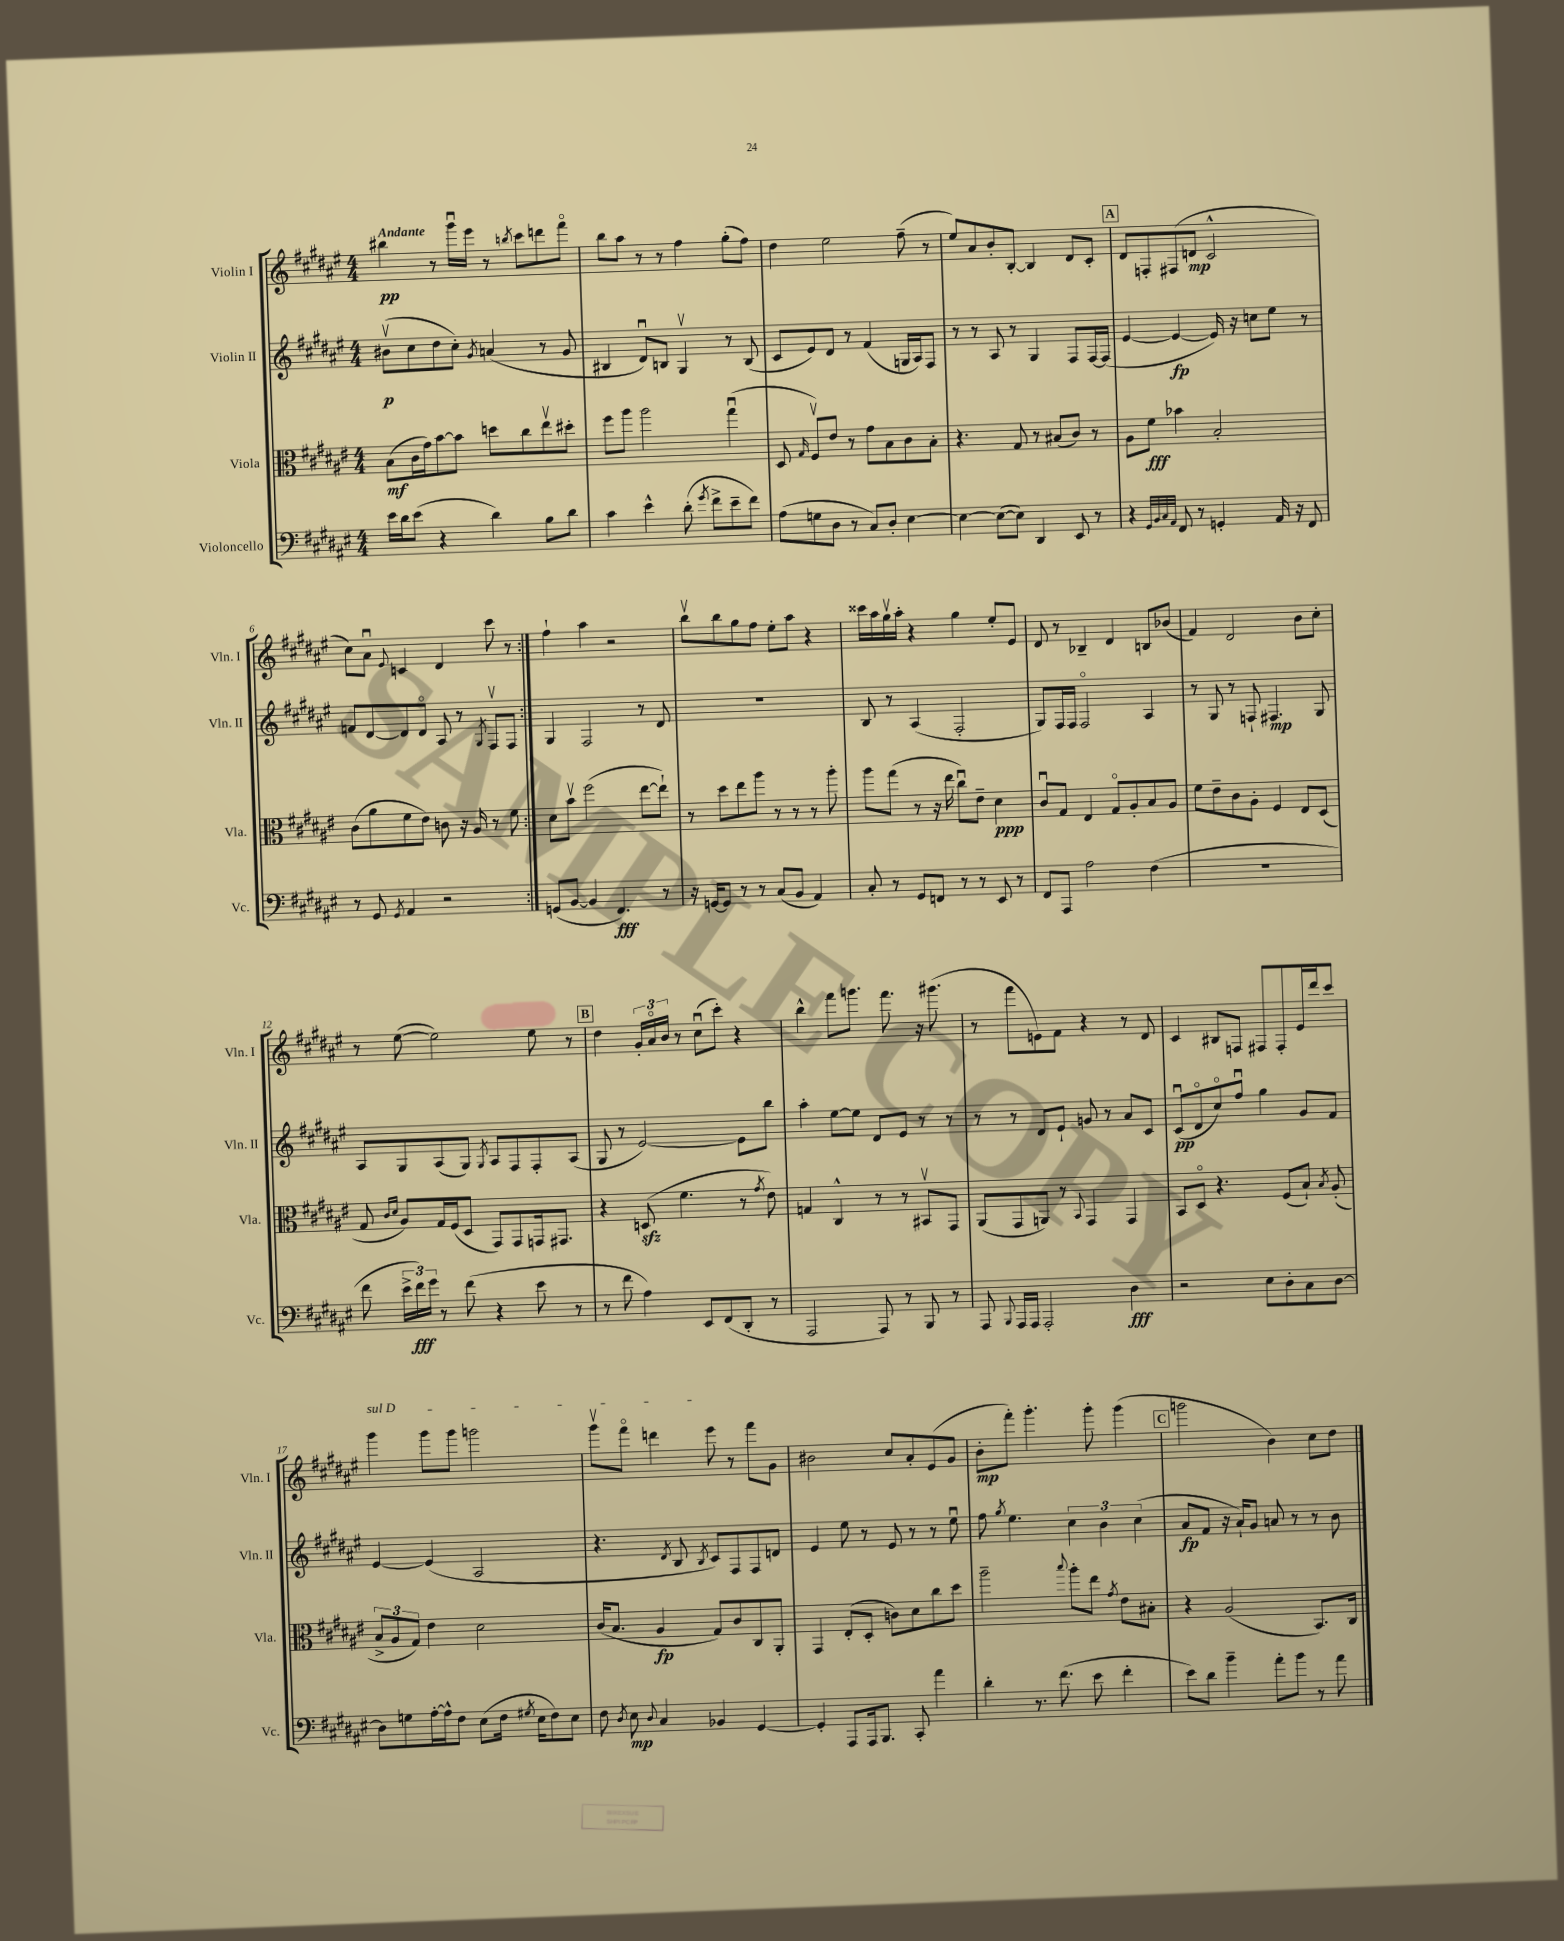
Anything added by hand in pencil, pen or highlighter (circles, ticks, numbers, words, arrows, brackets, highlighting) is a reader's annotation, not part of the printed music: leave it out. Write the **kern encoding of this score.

**kern	**dynam	**kern	**dynam	**kern	**dynam	**kern	**dynam
*part4	*part4	*part3	*part3	*part2	*part2	*part1	*part1
*staff4	*staff4	*staff3	*staff3	*staff2	*staff2	*staff1	*staff1
*I"Violoncello	*	*I"Viola	*	*I"Violin II	*	*I"Violin I	*
*I'Vc.	*	*I'Vla.	*	*I'Vln. II	*	*I'Vln. I	*
*clefF4	*	*clefC3	*	*clefG2	*	*clefG2	*
*k[f#c#g#d#a#e#]	*	*k[f#c#g#d#a#e#]	*	*k[f#c#g#d#a#e#]	*	*k[f#c#g#d#a#e#]	*
*M4/4	*	*M4/4	*	*M4/4	*	*M4/4	*
=1	=1	=1	=1	=1	=1	=1	=1
!	!	!	!	!	!	!LO:TX:a:B:t=Andante	!
16e#\LL	.	(8B\L	mf	(8b#Xv\L	p	4bb#X\	pp
16d#\J	.	.	.	.	.	.	.
(8e#\J	.	16c#\L	.	8cc#\	.	.	.
.	.	16g#\J)	.	.	.	.	.
4r	.	[8b\	.	8dd#\	.	8r	.
.	.	8b\J]	.	8cc#'\J)	.	16ggg#u\LL	.
.	.	.	.	.	.	16eee#\JJ	.
.	.	.	.	8qg#/	.	.	.
4d#\)	.	8ddn\L	.	(4an/	.	8r	.
.	.	.	.	.	.	8qbbn/	.
.	.	8cc#\	.	.	.	8ccc#\L	.
8B\L	.	8ee#v\	.	8r	.	8dddn\	.
8d#\J	.	8dd#X'\J	.	8g#/	.	8fff#\J	.
=2	=2	=2	=2	=2	=2	=2	=2
4c#\	.	8ff#\L	.	4B#X/	.	8bb\L	.
.	.	8aa#\J	.	.	.	8aa#\J	.
4e#^^\	.	2aa#\	.	8d#u/L)	.	8r	.
.	.	.	.	8Bn/J	.	8r	.
(8d#'\	.	.	.	4G#v/	.	4ff#\	.
8qg#/	.	.	.	.	.	.	.
8f#^\L	.	.	.	.	.	.	.
8e#~\	.	(4gg#u\	.	8r	.	(8gg#'\L	.
8f#\J)	.	.	.	(8B/	.	8ff#\J)	.
=3	=3	=3	=3	=3	=3	=3	=3
(8A#\L	.	8D#/	.	8c#/L	.	4dd#\	.
.	.	16qqG#/	.	.	.	.	.
8Gn\	.	8F#v/L)	.	8e#/)	.	.	.
8D#\J	.	8e#/J	.	8d#/J	.	2ee#\	.
8r	.	8r	.	8r	.	.	.
8C#/L)	.	8g#\L	.	(4f#/	.	.	.
8D#'/J	.	8B\	.	.	.	.	.
[4E#\	.	8c#\	.	16Gn/LL	.	(8ff#~\	.
.	.	.	.	16A#/J)	.	.	.
.	.	8B'\J	.	8F#/J	.	8r	.
=4	=4	=4	=4	=4	=4	=4	=4
4E#\_	.	4.r	.	8r	.	8ee#/L)	.
.	.	.	.	8r	.	8a#/	.
(8E#\L_	.	.	.	8A#/	.	8b'/	.
8E#\J])	.	8G#/	.	8r	.	[8B'/J	.
4DD#/	.	8r	.	4G#/	.	4B/]	.
.	.	(8B#X/L	.	.	.	.	.
8EE#/	.	8c#/J)	.	8F#/L	.	8d#/L	.
8r	.	8r	.	[16F#/L	.	8c#'/J	.
.	.	.	.	(16F#/JJ]	.	.	.
!!LO:REH:place=s1:t=A
=5	=5	=5	=5	=5	=5	=5	=5
4r	.	8A#\L	.	[4e#/	.	8d#/L	.
.	.	8f#\J	fff	.	.	8Fn'/	.
32qqGG#/LLL	.	.	.	.	.	.	.
32qqBB/	.	.	.	.	.	.	.
32qqC#/	.	.	.	.	.	.	.
32qqAA#/JJJ	.	.	.	.	.	.	.
8FF#/	.	4b-X\	.	4e#/_	fp	(8F#X/	.
8r	.	.	.	.	.	8dn/J	mp
4GGn'/	.	2B'/	.	16e#/])	.	2c#^^/	.
.	.	.	.	16r	.	.	.
.	.	.	.	8ccn\L	.	.	.
16AA#/	.	.	.	8ee#\J	.	.	.
16r	.	.	.	.	.	.	.
8FF#/	.	.	.	8r	.	.	.
!!LO:LB:g=z
=6	=6	=6	=6	=6	=6	=6	=6
8r	.	(8c#\L	.	8fn/L	.	8cc#\L)	.
8GG#/	.	8a#\	.	[8d#/	.	8a#u\J	.
8qGG#/	.	.	.	.	.	8qqe#/	.
4AA#/	.	8f#\	.	8d#/]	.	4cn/	.
.	.	8e#\J)	.	8d#/J	.	.	.
2r	.	8cn\	.	8A#/	.	4d#/	.
.	.	16r	.	8r	.	.	.
.	.	16A#/	.	.	.	.	.
.	.	.	.	8qG#/	.	.	.
.	.	8r	.	8F#v/L	.	8ccc#\	.
.	.	8f#\	.	8F#/J	.	8r	.
=7:|!	=7:|!	=7:|!	=7:|!	=7:|!	=7:|!	=7:|!	=7:|!
(8GGn/L	.	8d#\L	.	4G#/	.	4ff#`\	.
[8BB/J	.	8bv\J	.	.	.	.	.
4BB/]	.	(2ff#\	.	2F#/	.	4aa#\	.
4.FF#/)	fff	.	.	.	.	2r	.
.	.	[8ee#\L	.	8r	.	.	.
8r	.	8ee#`\J])	.	8d#/	.	.	.
=8	=8	=8	=8	=8	=8	=8	=8
16r	.	8r	.	1r	.	8bbv\L	.
[16GGn/KL	.	.	.	.	.	.	.
8GG/J]	.	8dd#\L	.	.	.	8bb\	.
8r	.	8ee#\	.	.	.	8gg#\	.
8r	.	8aa#\J	.	.	.	8ff#\J	.
(8C#/L	.	8r	.	.	.	8ee#'\L	.
8BB/J	.	8r	.	.	.	8aa#\J	.
4AA#/)	.	8r	.	.	.	4r	.
.	.	8aa#'\	.	.	.	.	.
=9	=9	=9	=9	=9	=9	=9	=9
8C#'/	.	8aa#\L	.	8B/	.	16ccc##X\LL	.
.	.	.	.	.	.	16aa#\	.
8r	.	(8gg#\J	.	8r	.	16gg#v\	.
.	.	.	.	.	.	16aa#'\JJ	.
8GG#/L	.	8r	.	(4A#/	.	4r	.
8FFn/J	.	16r	.	.	.	.	.
.	.	16ee#\	.	.	.	.	.
8r	.	8cc#u\L)	.	2F#'/	.	4gg#\	.
8r	.	8e#~\J	.	.	.	.	.
8EE#/	.	4d#\	ppp	.	.	8ee#'/L	.
8r	.	.	.	.	.	8e#/J	.
=10	=10	=10	=10	=10	=10	=10	=10
8FF#/L	.	8c#u/L	.	8G#/L)	.	8d#/	.
8AAA#/J	.	8G#/J	.	16F#/L	.	8r	.
.	.	.	.	16F#/JJ	.	.	.
2A#\	.	4E#/	.	2F#/	.	4B-X~/	.
.	.	8G#/L	.	.	.	4d#/	.
.	.	8A#'/	.	.	.	.	.
(4F#\	.	8B/	.	4A#/	.	8Bn/L	.
.	.	8A#/J	.	.	.	(8b-X/J	.
=11	=11	=11	=11	=11	=11	=11	=11
1r	.	8f#\L	.	8r	.	4f#/)	.
.	.	8e#~\	.	8G#/	.	.	.
.	.	8c#\	.	8r	.	2d#/	.
.	.	8A#'\J	.	8Fn`/	.	.	.
.	.	4F#/	.	4.F#X/	mp	.	.
.	.	8E#/L	.	.	.	8b\L	.
.	.	(8D#/J	.	8G#/	.	8cc#'\J	.
!!LO:LB:g=z
=12	=12	=12	=12	=12	=12	=12	=12
8f#\	.	8G#/	.	8A#/L	.	8r	.
.	.	16qqc#/LL	.	.	.	.	.
.	.	16qqd#/JJ	.	.	.	.	.
24e#^\LL	.	8A#/L)	.	8G#/	.	([8ee#\	.
24f#\)	fff	.	.	.	.	.	.
24g#\JJ	.	.	.	.	.	.	.
8r	.	16G#/L	.	(8A#/	.	2ee#\])	.
.	.	(16F#/J	.	.	.	.	.
(8f#\	.	8D#/J	.	8G#/J)	.	.	.
.	.	.	.	8qG#/	.	.	.
4r	.	8GG#/L)	.	8A#/L	.	.	.
.	.	8GG#/	.	8F#/	.	.	.
8e#\	.	16GGn/k	.	8F#'/	.	8ee#\	.
.	.	8.GG#X/J	.	.	.	.	.
8r	.	.	.	(8A#/J	.	8r	.
!!LO:REH:place=s1:t=B
=13	=13	=13	=13	=13	=13	=13	=13
8r	.	4r	.	8G#/	.	4dd#\	.
8f#\	.	.	.	8r	.	.	.
4A#\)	.	(8Dnzz/	.	[2e#/)	.	24g#'/LL	.
.	.	.	.	.	.	24a#/	.
.	.	.	.	.	.	24b/JJ	.
.	.	4.f#\	.	.	.	8r	.
8EE#/L	.	.	.	.	.	(8cc#u\L	.
(8FF#/	.	.	.	.	.	8ccc#'\J)	.
8DD#'/J	.	8r	.	8e#\L]	.	4r	.
.	.	8qg#/	.	.	.	.	.
8r	.	8e#\)	.	8bb\J	.	.	.
=14	=14	=14	=14	=14	=14	=14	=14
2AAA#/	.	4Gn/	.	4aa#'\	.	4bb^^\	.
.	.	4C#^^/	.	[8ee#\L	.	8fff#\L	.
.	.	.	.	8ee#\J]	.	8.gggn\J	.
8AAA#/)	.	8r	.	8d#/L	.	.	.
.	.	.	.	.	.	8.fff#\	.
8r	.	8r	.	8e#/J	.	.	.
8BBB/	.	8BB#Xv/L	.	8r	.	16r	.
.	.	.	.	.	.	(8.ggg#X\	.
8r	.	8GG#/J	.	8r	.	.	.
=15	=15	=15	=15	=15	=15	=15	=15
8AAA#/	.	(8AA#/L	.	8r	.	8r	.
8qqBBB/	.	.	.	.	.	.	.
16AAA#/LL	.	8GG#/	.	8r	.	8fff#\L	.
16AAA#/JJ	.	.	.	.	.	.	.
2AAA#'/	.	8AAn/J)	.	8d#/L	.	8en\)	.
.	.	8r	.	8e#`/J	.	8f#\J	.
.	.	8qqBB/	.	.	.	.	.
.	.	4GG#/	.	8gn/	.	4r	.
.	.	.	.	8r	.	.	.
4D#\	fff	4GG#/	.	8a#/L	.	8r	.
.	.	.	.	8c#/J	.	8d#/	.
=16	=16	=16	=16	=16	=16	=16	=16
2r	.	8BB/L	.	(8c#u/L	pp	4c#/	.
.	.	8D#/J	.	8d#/	.	.	.
.	.	4.r	.	8cc#/)	.	8B#X/L	.
.	.	.	.	8ff#u/J	.	8Fn/J	.
8E#\L	.	.	.	4gg#\	.	8F#X/L	.
8D#'\	.	(8F#/L	.	.	.	8F#'/	.
8C#\	.	8B`/J)	.	8g#/L	.	16e#/L	.
.	.	.	.	.	.	16ddd#/J	.
.	.	8qB/	.	.	.	.	.
[8D#\J	.	(8A#'/	.	8f#/J	.	8ccc#/J	.
!!LO:LB:g=z
=17	=17	=17	=17	=17	=17	=17	=17
!	!	!	!	!	!	!LO:TX:a:i:t=sul D	!
8D#\L]	.	12B^/L	.	[4e#/	.	4ggg#\	.
.	.	12A#/	.	.	.	.	.
8Gn\	.	.	.	.	.	.	.
.	.	12G#/J)	.	.	.	.	.
[16A#'\L	.	4e#\	.	(4e#/]	.	8ggg#\L	.
16A#^^\J]	.	.	.	.	.	.	.
8F#\J	.	.	.	.	.	8ggg#\J	.
(8E#\L	.	2d#\	.	2A#/	.	2gggn\	.
16F#\Jk	.	.	.	.	.	.	.
8qG#X/	.	.	.	.	.	.	.
16E#\KL	.	.	.	.	.	.	.
8F#\)	.	.	.	.	.	.	.
8E#\J	.	.	.	.	.	.	.
=18	=18	=18	=18	=18	=18	=18	=18
8F#\	.	(16c#/KL	.	4.r	.	8ggg#v\L	.
.	.	8.B/J	.	.	.	.	.
8qD#/	.	.	.	.	.	.	.
8E#\	mp	.	.	.	.	8fff#\J	.
8qqD#/	.	.	.	.	.	.	.
4C#/	.	4A#/	fp	.	.	4dddn\	.
.	.	.	.	8qd#/	.	.	.
.	.	.	.	8B/	.	.	.
.	.	.	.	8qB/	.	.	.
4BB-X/	.	8G#/L)	.	8c#/L)	.	8eee#\	.
.	.	8c#/	.	8F#/	.	8r	.
[4GG#/	.	8C#/	.	8F#/	.	8fff#\L	.
.	.	8AA#'/J	.	8dn/J	.	8g#\J	.
=19	=19	=19	=19	=19	=19	=19	=19
4GG#'/]	.	4GG#/	.	4e#/	.	2b#X\	.
8AAA#/L	.	(8E#'/L	.	8ee#\	.	.	.
16AAA#/k	.	8D#'/J	.	8r	.	.	.
8.BBB/J	.	.	.	.	.	.	.
.	.	8cn\L)	.	8e#/	.	8cc#/L	.
8CC#'/	.	8d#\	.	8r	.	8a#'/	.
4a#\	.	8cc#\	.	8r	.	(8e#/	.
.	.	8dd#\J	.	8ee#u\	.	8g#/J	.
=20	=20	=20	=20	=20	=20	=20	=20
4d#'\	.	2aa#~\	.	8ff#\	.	8b'\L	mp
.	.	.	.	8qgg#/	.	.	.
.	.	.	.	4.ee#\	.	8fff#'\J)	.
8.r	.	.	.	.	.	4.ggg#'\	.
(8.f#\	.	.	.	.	.	.	.
.	.	8qqbb/	.	.	.	.	.
.	.	8aa#'\L	.	6cc#\	.	.	.
8e#\	.	8ee#\J	.	.	.	8ggg#'\	.
.	.	.	.	6b\	.	.	.
.	.	8qg#/	.	.	.	.	.
4f#'\	.	8e#\L	.	.	.	(4ggg#\	.
.	.	.	.	(6cc#\	.	.	.
.	.	8B#X'\J	.	.	.	.	.
!!LO:REH:place=s1:t=C
=21	=21	=21	=21	=21	=21	=21	=21
8e#\L)	.	4r	.	8a#/L	fp	2gggn\	.
8d#\J	.	.	.	8f#/J	.	.	.
4b~\	.	(2A#/	.	16r	.	.	.
.	.	.	.	16a#`/KL)	.	.	.
.	.	.	.	8g#/J	.	.	.
8a#'\L	.	.	.	8an/	.	4b\)	.
8b\J	.	.	.	8r	.	.	.
8r	.	8.BB/L)	.	8r	.	8cc#\L	.
8a#\	.	.	.	8b\	.	8dd#\J	.
.	.	16C#/Jk	.	.	.	.	.
==	==	==	==	==	==	==	==
*-	*-	*-	*-	*-	*-	*-	*-
